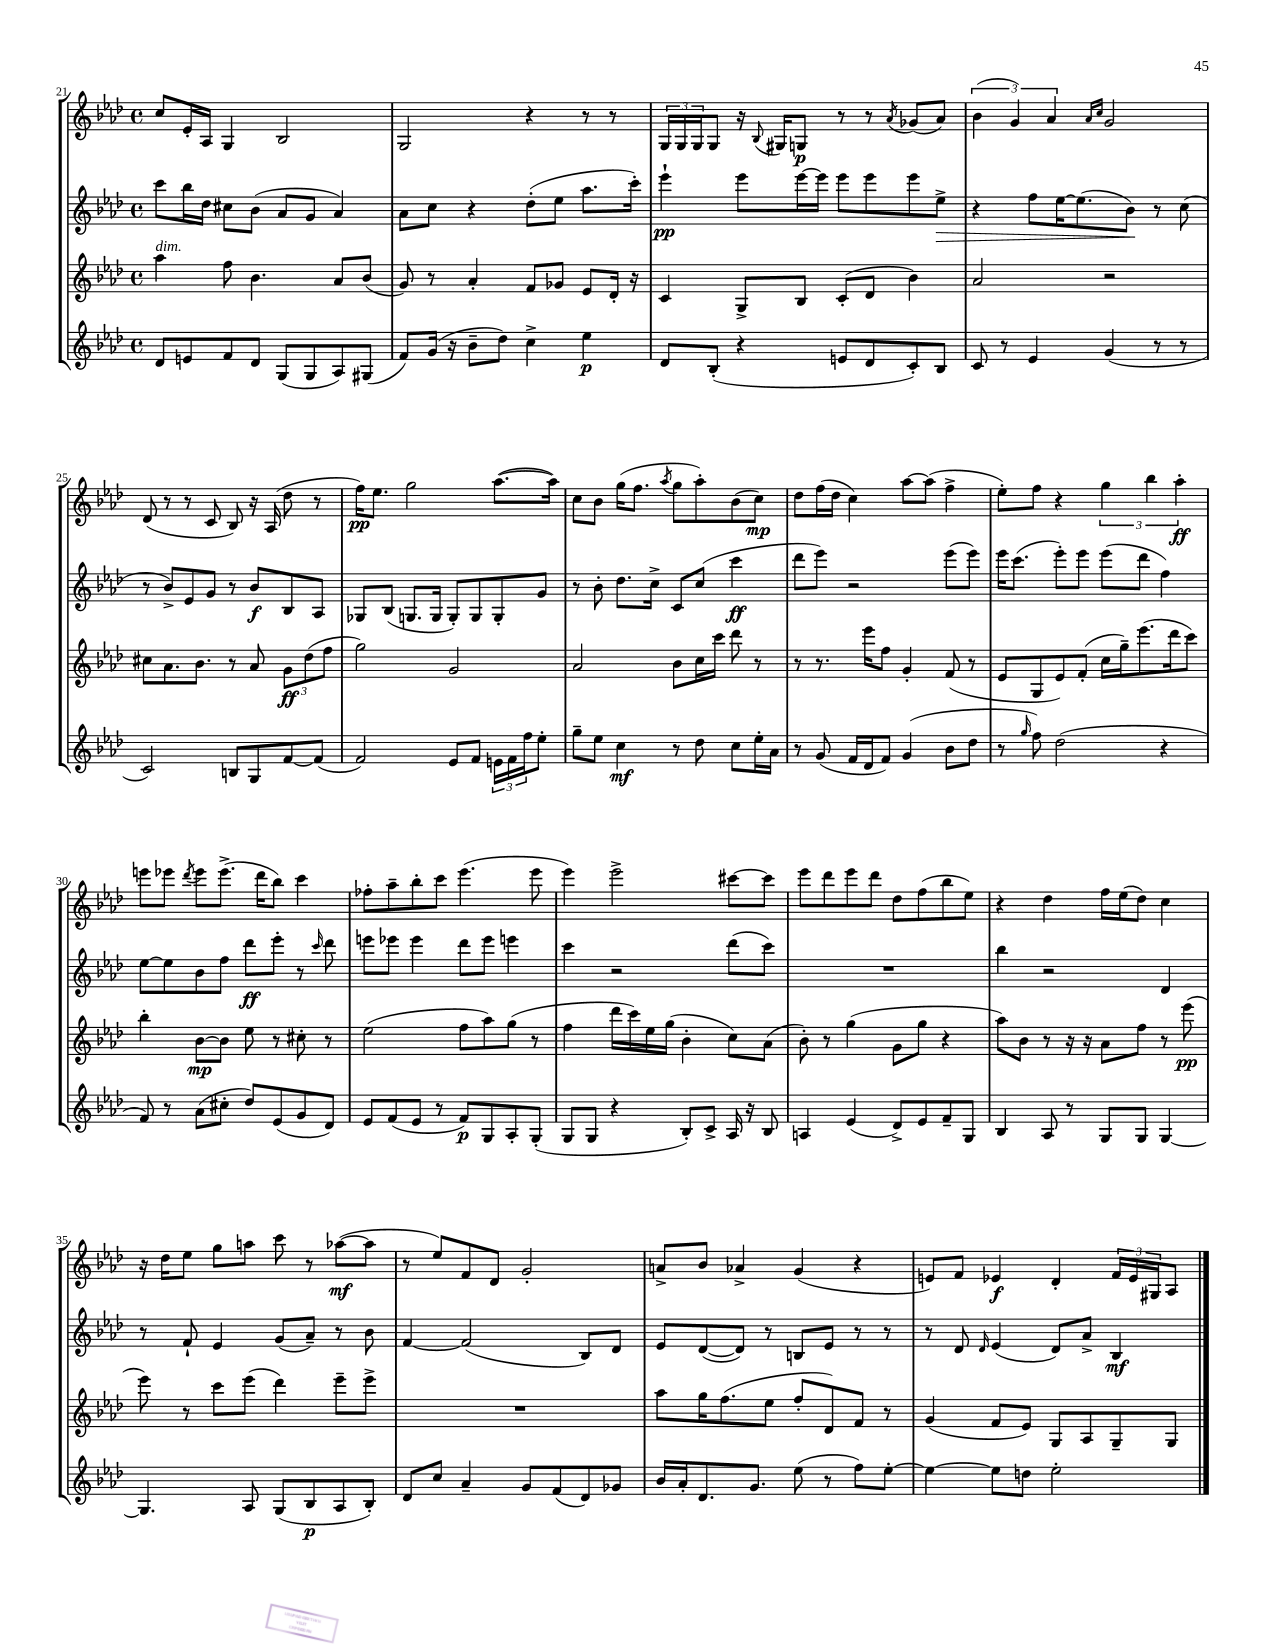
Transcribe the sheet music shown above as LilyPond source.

<<
\new StaffGroup <<
\new Staff = "s0" {
    \clef treble \key aes \major \defaultTimeSignature \time 4/4
    c''8 ees'16-. aes16 g4 bes2 |
    g2 r4 r8 r8 |
    \tuplet 3/2 { g16 g16 g16 } g8 r16 \appoggiatura { bes8 } gis16 g8\p r8 r8 \acciaccatura { aes'8 } ges'8( aes'8) |
    \tuplet 3/2 { bes'4( g'4) aes'4 } \grace { aes'16 c''16 } g'2 |
    des'8( r8 r8 c'8 bes8) r16 aes16( des''8 r8 |
    f''16\pp) ees''8. g''2 aes''8.~( aes''16) |
    c''8 bes'8 g''16( f''8. \acciaccatura { aes''8 } g''8 aes''8-.) bes'8( c''8\mp) |
    des''8 f''16( des''16 c''4) aes''8~ aes''8( f''4-> |
    ees''8-.) f''8 r4 \tuplet 3/2 { g''4 bes''4 aes''4-.\ff } |
    e'''8 ees'''8 \acciaccatura { des'''8 } ees'''8 ees'''8.->( des'''16 bes''8) c'''4 |
    fes''8-. aes''8-- bes''8-. c'''8 ees'''4.( ees'''8 |
    ees'''4) ees'''2-> cis'''8~ cis'''8 |
    ees'''8 des'''8 ees'''8 des'''8 des''8 f''8( bes''8 ees''8) |
    r4 des''4 f''16 ees''16( des''8) c''4 |
    r16 des''16 ees''8 g''8 a''8 c'''8 r8 aes''8~\mf( aes''8 |
    r8 ees''8) f'8 des'8 g'2-. |
    a'8-> bes'8 aes'4-> g'4( r4 |
    e'8) f'8 ees'4\f des'4-. \tuplet 3/2 { f'16 ees'16 gis16 } aes8 \bar "|." |
}
\new Staff = "s1" {
    \clef treble \key aes \major \defaultTimeSignature \time 4/4
    c'''8 bes''16 des''16 cis''8 bes'8( aes'8 g'8 aes'4) |
    aes'8 c''8 r4 des''8-.( ees''8 aes''8. c'''16-.) |
    ees'''4-!\pp ees'''8 ees'''16~ ees'''16 ees'''8 ees'''8 ees'''8 ees''8->\> |
    r4 f''8 ees''16~ ees''8.( bes'8\!) r8 c''8( |
    r8 bes'8->) ees'8 g'8 r8 bes'8\f bes8 aes8 |
    ges8 bes8( g8. g16 g8-.) g8 g8-. g'8 |
    r8 bes'8-. des''8. c''16-> c'8 c''8( c'''4\ff |
    des'''8 ees'''8) r2 ees'''8( ees'''8) |
    ees'''16 c'''8.( ees'''8-.) ees'''8 ees'''8( des'''8 f''4) |
    ees''8~ ees''8 bes'8 f''8 des'''8\ff ees'''8-. r8 \grace { c'''16 } des'''8 |
    e'''8 ees'''8 ees'''4 des'''8 ees'''8 e'''4 |
    c'''4 r2 des'''8( c'''8) |
    R1 |
    bes''4 r2 des'4 |
    r8 f'8-! ees'4 g'8( aes'8--) r8 bes'8 |
    f'4~ f'2( bes8) des'8 |
    ees'8 des'8~( des'8) r8 b8 ees'8 r8 r8 |
    r8 des'8 \grace { des'16 } ees'4( des'8) aes'8-> bes4\mf \bar "|." |
}
\new Staff = "s2" {
    \clef treble \key aes \major \defaultTimeSignature \time 4/4
    aes''4^\markup { \italic "dim." } f''8 bes'4. aes'8 bes'8( |
    g'8) r8 aes'4-. f'8 ges'8 ees'8 des'16-. r16 |
    c'4 g8-> bes8 c'8-.( des'8 bes'4) |
    aes'2 r2 |
    cis''8 aes'8. bes'8. r8 aes'8 \tuplet 3/2 { g'8\ff des''8( f''8 } |
    g''2) g'2 |
    aes'2 bes'8 c''16 c'''16 des'''8 r8 |
    r8 r8. ees'''16 f''8 g'4-. f'8( r8 |
    ees'8 g8 ees'8) f'8-.( c''16 g''16--) ees'''8.( des'''16 c'''8) |
    bes''4-. bes'8~\mp bes'8 ees''8 r8 cis''8-. r8 |
    ees''2( f''8 aes''8) g''8( r8 |
    f''4 des'''16 c'''16) ees''16 g''16( bes'4-. c''8) aes'8( |
    bes'8-.) r8 g''4( g'8 g''8 r4 |
    aes''8) bes'8 r8 r16 r16 aes'8 f''8 r8 ees'''8\pp( |
    ees'''8) r8 c'''8 ees'''8( des'''4) ees'''8-- ees'''8-> |
    R1 |
    aes''8 g''16 f''8.( ees''8 f''8-. des'8) f'8 r8 |
    g'4( f'8 ees'8) g8 aes8 g8-- g8 \bar "|." |
}
\new Staff = "s3" {
    \clef treble \key aes \major \defaultTimeSignature \time 4/4
    des'8 e'8 f'8 des'8 g8( g8 aes8) gis8( |
    f'8) g'16( r16 bes'8-- des''8) c''4-> ees''4\p |
    des'8 bes8-.( r4 e'8 des'8 c'8-.) bes8 |
    c'8 r8 ees'4 g'4( r8 r8 |
    c'2) b8 g8 f'8~ f'8( |
    f'2) ees'8 f'8 \tuplet 3/2 { e'16 f'16 f''16 } ees''8-. |
    g''8-- ees''8 c''4\mf r8 des''8 c''8 ees''16-. aes'16 |
    r8 g'8( f'16 des'16 f'8) g'4( bes'8 des''8 |
    r8 \grace { g''16 } f''8) des''2( r4 |
    f'8) r8 aes'8( cis''8-. des''8) ees'8( g'8 des'8) |
    ees'8 f'8( ees'8 r8 f'8\p) g8 aes8-. g8-.( |
    g8 g8 r4 bes8-.) c'8-> aes16 r16 bes8 |
    a4 ees'4( des'8->) ees'8 f'8-- g8 |
    bes4 aes8 r8 g8 g8 g4~ |
    g4. aes8 g8( bes8\p aes8 bes8-.) |
    des'8 c''8 aes'4-- g'8 f'8( des'8) ges'8 |
    bes'16 aes'16-. des'8. g'8. ees''8( r8 f''8) ees''8~-. |
    ees''4~ ees''8 d''8 ees''2-. \bar "|." |
}
>>
>>
\layout { \context { \Score currentBarNumber = #21 } }
